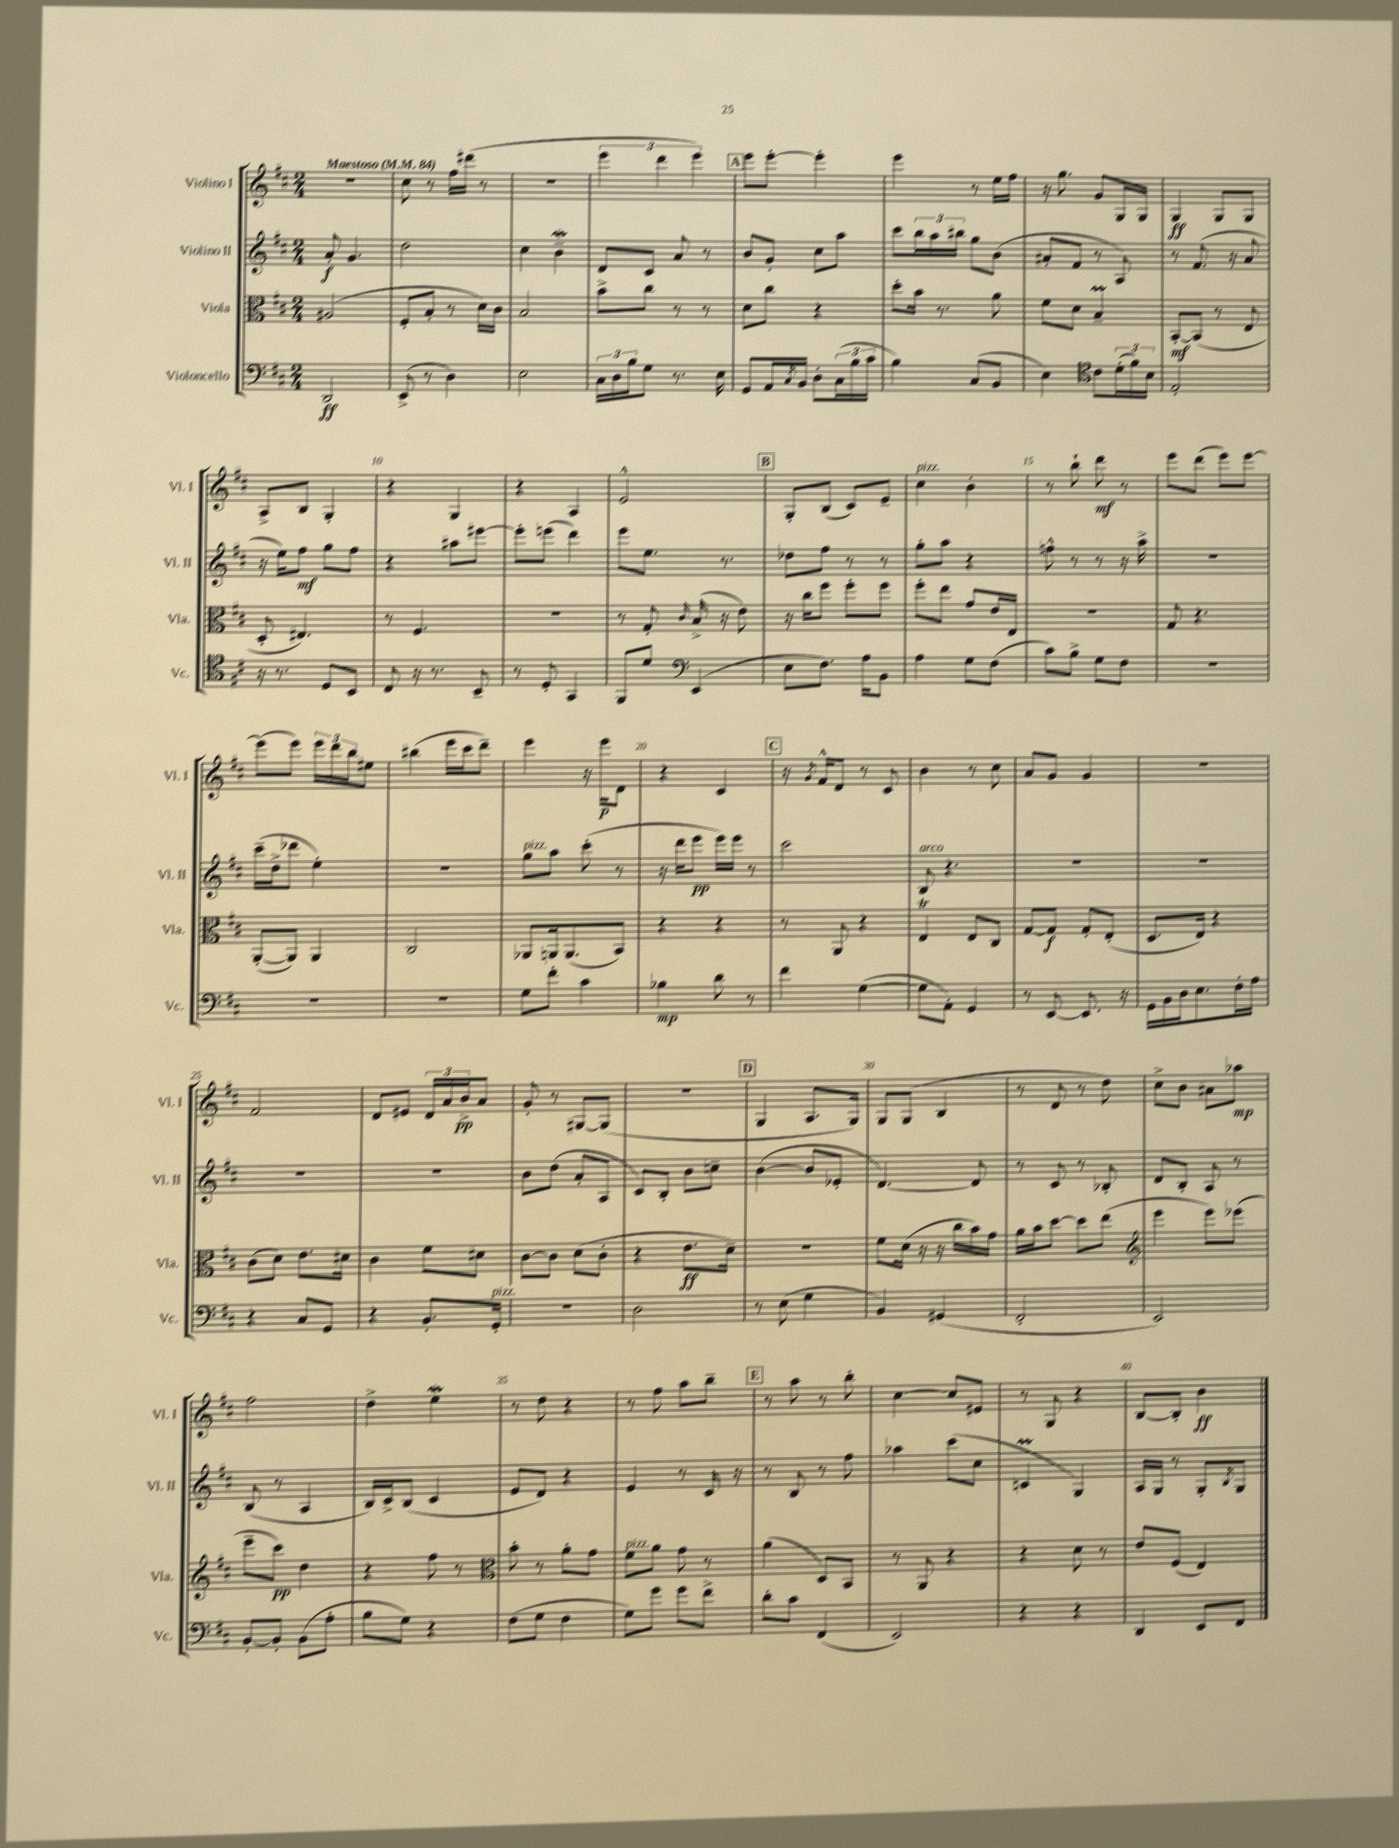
<<
\new StaffGroup <<
\new Staff = "s0" \with { instrumentName = "Violino I" shortInstrumentName = "Vl. I" } {
    \clef treble \key d \major \numericTimeSignature \time 2/4 \tempo "Maestoso" 4 = 84
    r2 |
    cis''8 r8 fis''16 dis'''16( r8 |
    r2 |
    \tuplet 3/2 { e'''4 d'''4 e'''4) } |
    \mark \markup { \box "A" } e'''8 e'''8~-. e'''4-. |
    e'''4 r8 e''16 fis''16 |
    r16 g''8. g'8 g16 g16 |
    g4\ff g8 g8 |
    a8-> b8 g4-. |
    r4 g4 |
    r4 a4 |
    e'2-^ |
    \mark \markup { \box "B" } g8-. b8( cis'8) e'8-- |
    cis''4^\markup { \italic "pizz." } b'4-. |
    r8 b''8-! d'''8\mf r8 |
    e'''8 d'''8( e'''8) e'''8~ |
    e'''8( e'''8) \tuplet 3/2 { e'''16 d'''16 b''16 } eis''8 |
    bis''4( e'''16 cis'''16 d'''8--) |
    e'''4 r16 e'''16\p d'8 |
    r4 cis'4 |
    \mark \markup { \box "C" } r16 \acciaccatura { g'8 } fis'16-^ d'8 r8 cis'8 |
    b'4 r8 cis''8 |
    a'8 g'8 g'4 |
    R2 |
    fis'2 |
    d'8 eis'8 \tuplet 3/2 { d'16 a'16 b'16->\pp } a'8 |
    g'8-. r8 gis8~ gis8( |
    R2 |
    \mark \markup { \box "D" } g4 a8. g16) |
    g8 g8( b4 |
    r8 d'8 r8 d''8) |
    cis''8-> b'8 ais'8 aes''8\mp |
    fis''2 |
    d''4-> e''4\mordent |
    r8 d''8 r4 |
    r8 fis''8 a''8 b''8-- |
    \mark \markup { \box "E" } r8 a''8 r8 b''8-. |
    cis''4~ cis''8 eis'8 |
    r8 g8 r4 |
    b8~ b8-. b'4\ff \bar "|." |
}
\new Staff = "s1" \with { instrumentName = "Violino II" shortInstrumentName = "Vl. II" } {
    \clef treble \key d \major \numericTimeSignature \time 2/4
    a'8-.\f g'4. |
    d''2 |
    cis''4 b'4--\mordent |
    d'8 cis'8 a'8 r8 |
    \mark \markup { \box "A" } b'8 g'8-. cis''8 a''8 |
    cis'''8 \tuplet 3/2 { b''16 a''16 bis''16 } g''8 b'8( |
    ais'8-. fis'8 r8 a8) |
    r8 fis'8.( r16 a'8 |
    r16 e''16) fis''8\mf g''8 fis''8 |
    r4 ais''8 eis'''8~ |
    eis'''8-. e'''8( d'''4) |
    e'''8 e''8. r8. |
    \mark \markup { \box "B" } des''8 fis''8 r8 r8 |
    g''8-. a''8 r4 |
    f''8-^ r8 r8 r16 a''16-> |
    r2 |
    cis'''16--( d''16-> des'''8 e''4-.) |
    R2 |
    g''8^\markup { \italic "pizz." } a''8 cis'''8-.( r8 |
    r16 d'''16 e'''8\pp e'''16) e'''16 r8 |
    \mark \markup { \box "C" } cis'''2 |
    b8^\markup { \italic "arco" } r4. |
    R2 |
    R2 |
    R2 |
    R2 |
    b'8 d''8( a'8-. a8 |
    cis'8) b8-. b'8 c''8-- |
    \mark \markup { \box "D" } b'4~( b'8 ees'8-. |
    d'4.~) d'8 |
    r8 cis'8 r8 bes8-. |
    d'8 b8-. a8 r8 |
    b8( r8 a4 |
    b16) cis'16-> b8( cis'4 |
    e'8 d'8) r4 |
    e'4 r8 cis'16 r16 |
    \mark \markup { \box "E" } r8 b8 r8 fis''8 |
    aes''4 cis'''8( cis''8 |
    c'4\prall g4) |
    a16 g16 r8 g8-. \acciaccatura { b8 } g8 \bar "|." |
}
\new Staff = "s2" \with { instrumentName = "Viola" shortInstrumentName = "Vla." } {
    \clef alto \key d \major \numericTimeSignature \time 2/4
    ais2( |
    fis8-. b8-. r8 d'16) cis'16 |
    b2 |
    b'8-> cis''8 r8 r8 |
    \mark \markup { \box "A" } d'8 cis''8 r4 |
    d''8-. b'16 r8. a'8 |
    fis'8 d'8 b4--\prall |
    b,8~-.\mf b,8( r8 e8 |
    d8-. eis4.) |
    r8 fis4. |
    r2 |
    r8 g8-. \grace { cis'16 } b16->( r16 e'8) |
    \mark \markup { \box "B" } r16 cis''16 fis''8 fis''8-. fis''8 |
    fis''8-. e''8 g'8 e'16 e16 |
    r2 |
    g8 r4. |
    a,8~-.( a,8) a,4 |
    cis2 |
    aes,8 a,16 a,8.( b,8) |
    r4 r4 |
    \mark \markup { \box "C" } r8 a,8 r4 |
    e4\trill e8 cis8 |
    g8~ g8\f g8-. e8-.( |
    d8. e16) r4 |
    cis'8( d'8) e'8. dis'16 |
    cis'4 fis'8 dis'8 |
    cis'8~ cis'8 d'8( cis'8-. |
    r4 e'8.\ff d'16--) |
    \mark \markup { \box "D" } R2 |
    fis'8 d'16( r16 r16 cis''16 b'16) g'16 |
    a'16 b'16 d''8~ d''8 e''8( |
    \clef treble e'''4 e'''8) ees'''8( |
    e'''8-- cis'''8\pp) d''4 |
    r4 fis''8 r8 |
    \clef alto b'8-. r8 a'8-. g'8 |
    fis'8^\markup { \italic "pizz." } a'8 g'8 r8 |
    \mark \markup { \box "E" } a'4( d8) b,8 |
    r8 a,8 r4 |
    r4 d'8 r8 |
    e'8 fis8( e4) \bar "|." |
}
\new Staff = "s3" \with { instrumentName = "Violoncello" shortInstrumentName = "Vc." } {
    \clef bass \key d \major \numericTimeSignature \time 2/4
    d,2\ff |
    e,8->( r8 d4) |
    e2 |
    \tuplet 3/2 { cis16 d16 b16 } g8 r8. e16 |
    \mark \markup { \box "A" } g,8 a,16 \acciaccatura { cis8 } b,16 d8-. \tuplet 3/2 { cis16( b16 cis'16 } |
    b4) cis8( b,8 |
    e4) \clef tenor cis'8 \tuplet 3/2 { d'16-.( fis'16) b16 } |
    e2-. |
    r16 r8. d8 b,8 |
    cis8 r16 r8. b,8-- |
    r8 d8-. g,4 |
    fis,8 d'8 \clef bass e,4( |
    \mark \markup { \box "B" } e8 fis8.) a16 b,8 |
    a4 g8 fis8( |
    cis'8) b8-> g8 fis8 |
    R2 |
    R2 |
    R2 |
    g8 fis'8-. cis'4 |
    bes4\mp d'8 r8 |
    \mark \markup { \box "C" } fis'4 g4~( |
    g8 a,8-.) g,4 |
    r8 e,8~ e,8. r16 |
    g,16 b,16 d16 e8. fis16-. a16 |
    r4 cis8 g,8 |
    r4 b,8.-. g,16-.^\markup { \italic "pizz." } |
    R2 |
    d2 |
    \mark \markup { \box "D" } r8 e8( g4 |
    b,4) gis,4( |
    fis,2-. |
    e,2) |
    b,8~-. b,8-. b,8( a8-. |
    b8 g8) r4 |
    fis8( g8 fis4 |
    g8) g'8 g'8 fis'8-> |
    \mark \markup { \box "E" } d'8-. cis'8 fis,4( |
    e,2) |
    r4 r4 |
    d,4 e,8 fis,8 \bar "|." |
}
>>
>>
\layout { \context { \Score \override BarNumber.break-visibility = ##(#f #t #t) barNumberVisibility = #(every-nth-bar-number-visible 5) } }
